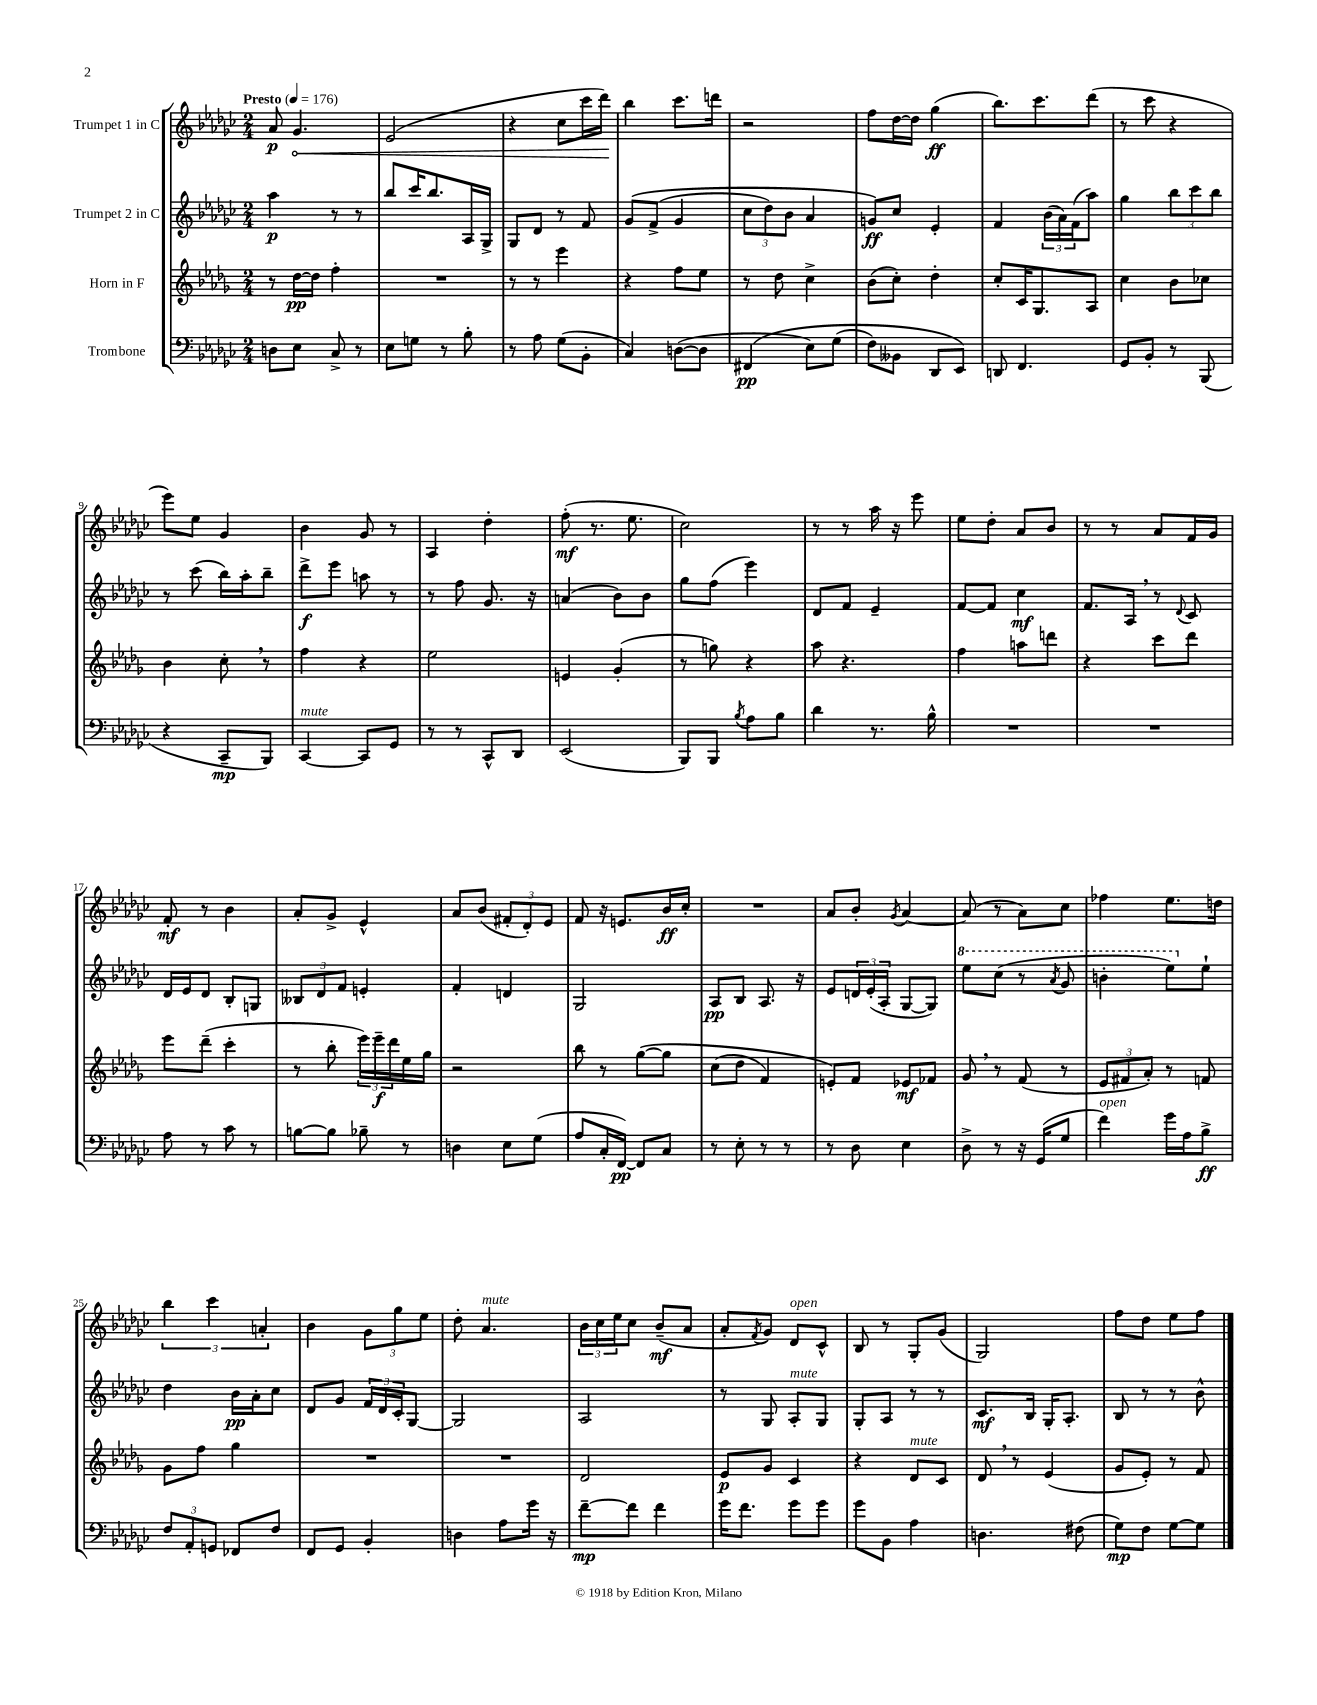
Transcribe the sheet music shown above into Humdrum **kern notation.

**kern	**dynam	**kern	**dynam	**kern	**dynam	**kern	**dynam
*part4	*part4	*part3	*part3	*part2	*part2	*part1	*part1
*staff4	*staff4	*staff3	*staff3	*staff2	*staff2	*staff1	*staff1
*I"Trombone	*	*I"Horn in F	*	*I"Trumpet 2 in C	*	*I"Trumpet 1 in C	*
*clefF4	*	*clefG2	*	*clefG2	*	*clefG2	*
*k[b-e-a-d-g-c-]	*	*k[b-e-a-d-g-]	*	*k[b-e-a-d-g-c-]	*	*k[b-e-a-d-g-c-]	*
*M2/4	*	*M2/4	*	*M2/4	*	*M2/4	*
*MM176	*	*MM176	*	*MM176	*	*MM176	*
=1	=1	=1	=1	=1	=1	=1	=1
!	!	!	!	!	!	!LO:TX:a:B:t=Presto	!
8Dn\L	.	8r	.	4aa-\	p	8a-/	p
!	!	!	!	!	!	!	!LO:HP:b
8E-\J	.	[16dd-\LL	pp	.	.	4.g-/	<
.	.	16dd-\JJ]	.	.	.	.	.
8C-^/	.	4ff'\	.	8r	.	.	.
8r	.	.	.	8r	.	.	.
=2	=2	=2	=2	=2	=2	=2	=2
8E-\L	.	2r	.	8bb-/L	.	(2e-/	.
8Gn\J	.	.	.	16ccc-/K	.	.	.
.	.	.	.	8.bb-/	.	.	.
8r	.	.	.	.	.	.	.
8B-'\	.	.	.	16A-/L	.	.	.
.	.	.	.	16G-^/JJ	.	.	.
=3	=3	=3	=3	=3	=3	=3	=3
8r	.	8r	.	8G-/L	.	4r	.
8A-\	.	8r	.	8d-/J	.	.	.
(8G-\L	.	4eee-\	.	8r	.	8cc-\L	.
8BB-'\J	.	.	.	8f/	.	16ccc-\L	.
.	.	.	.	.	.	16ddd-\JJ)	.
.	.	.	.	.	.	.	[
=4	=4	=4	=4	=4	=4	=4	=4
4C-/)	.	4r	.	(8g-/L	.	4bb-\	.
.	.	.	.	(8f^/J	.	.	.
([8Dn\L	.	8ff\L	.	4g-/	.	8.ccc-\L	.
8D\J]	.	8ee-\J	.	.	.	.	.
.	.	.	.	.	.	16dddn\Jk	.
=5	=5	=5	=5	=5	=5	=5	=5
(4FF#X/	pp	8r	.	12cc-\L	.	2r	.
.	.	.	.	12dd-\)	.	.	.
.	.	8dd-\	.	.	.	.	.
.	.	.	.	12b-\J	.	.	.
8E-\L)	.	4cc^\	.	4a-/	.	.	.
(8G-\J	.	.	.	.	.	.	.
=6	=6	=6	=6	=6	=6	=6	=6
8F\L)	.	(8b-\L	.	8gn/L)	ff	8ff\L	.
8BB--X\J	.	8cc'\J)	.	8cc-/J	.	[16dd-\L	.
.	.	.	.	.	.	16dd-\JJ]	.
8DD-/L	.	4dd-'\	.	4e-'/	.	(4gg-\	ff
8EE-/J)	.	.	.	.	.	.	.
=7	=7	=7	=7	=7	=7	=7	=7
8DDn/	.	8cc'/L	.	4f/	.	8.bb-\L)	.
4.FF/	.	16c/K	.	.	.	.	.
.	.	8.G-/	.	.	.	8.ccc-\	.
.	.	.	.	(24b-\LL	.	.	.
.	.	.	.	24a-\)	.	.	.
.	.	.	.	(24f\J	.	.	.
.	.	8A-/J	.	8aa-\J)	.	(8ddd-\J	.
=8	=8	=8	=8	=8	=8	=8	=8
8GG-/L	.	4cc\	.	4gg-\	.	8r	.
8BB-'/J	.	.	.	.	.	8ccc-\	.
8r	.	8b-\L	.	12bb-\L	.	4r	.
.	.	.	.	12ccc-\	.	.	.
(8BBB-/	.	8cc-X\J	.	.	.	.	.
.	.	.	.	12bb-\J	.	.	.
!!LO:LB:g=z
=9	=9	=9	=9	=9	=9	=9	=9
4r	.	4b-\	.	8r	.	8eee-\L)	.
.	.	.	.	(8ccc-\	.	8ee-\J	.
8CC-~/L	mp	8cc',\	.	16bb-\LL)	.	4g-/	.
.	.	.	.	16aa-'\J	.	.	.
8BBB-/J)	.	8r	.	8bb-~\J	.	.	.
=10	=10	=10	=10	=10	=10	=10	=10
!LO:TX:a:i:t=mute	!	!	!	!	!	!	!
[4CC-/	.	4ff\	.	8ddd-^\L	f	4b-\	.
.	.	.	.	8eee-\J	.	.	.
8CC-/L]	.	4r	.	8aan\	.	8g-/	.
8GG-/J	.	.	.	8r	.	8r	.
=11	=11	=11	=11	=11	=11	=11	=11
8r	.	2ee-\	.	8r	.	4A-/	.
8r	.	.	.	8ff\	.	.	.
8CC-^^/L	.	.	.	8.g-/	.	4dd-'\	.
8DD-/J	.	.	.	.	.	.	.
.	.	.	.	16r	.	.	.
=12	=12	=12	=12	=12	=12	=12	=12
(2EE-/	.	4en/	.	(4an/	.	(8ff'\	mf
.	.	.	.	.	.	8.r	.
.	.	(4g-'/	.	8b-\L)	.	.	.
.	.	.	.	.	.	8.ee-\	.
.	.	.	.	8b-\J	.	.	.
=13	=13	=13	=13	=13	=13	=13	=13
8BBB-/L)	.	8r	.	8gg-\L	.	2cc-\)	.
8BBB-/J	.	8ggn\)	.	(8ff\J	.	.	.
8qB-/	.	.	.	.	.	.	.
8A-\L	.	4r	.	4eee-\)	.	.	.
8B-\J	.	.	.	.	.	.	.
=14	=14	=14	=14	=14	=14	=14	=14
4d-\	.	8aa-\	.	8d-/L	.	8r	.
.	.	4.r	.	8f/J	.	8r	.
8.r	.	.	.	4e-~/	.	16aa-\	.
.	.	.	.	.	.	16r	.
.	.	.	.	.	.	8eee-\	.
16B-^^\	.	.	.	.	.	.	.
=15	=15	=15	=15	=15	=15	=15	=15
2r	.	4ff\	.	[8f/L	.	8ee-\L	.
.	.	.	.	8f/J]	.	8dd-'\J	.
.	.	8aan\L	.	4cc-\	mf	8a-/L	.
.	.	8dddn\J	.	.	.	8b-/J	.
=16	=16	=16	=16	=16	=16	=16	=16
2r	.	4r	.	8.f/L	.	8r	.
.	.	.	.	.	.	8r	.
.	.	.	.	16A-,/Jk	.	.	.
.	.	8ccc\L	.	8r	.	8a-/L	.
.	.	.	.	8qqd-/	.	.	.
.	.	8ddd-\J	.	8c-/	.	16f/L	.
.	.	.	.	.	.	16g-/JJ	.
!!LO:LB:g=z
=17	=17	=17	=17	=17	=17	=17	=17
8A-\	.	8eee-\L	.	16d-/LL	.	8f'/	mf
.	.	.	.	16e-/J	.	.	.
8r	.	(8ddd-~\J	.	8d-/J	.	8r	.
8c-\	.	4ccc'\	.	8B-'/L	.	4b-\	.
8r	.	.	.	8Gn/J	.	.	.
=18	=18	=18	=18	=18	=18	=18	=18
[8Bn\L	.	8r	.	12B--X/L	.	8a-'/L	.
.	.	.	.	12d-/	.	.	.
8B\J]	.	8bb-'\	.	.	.	8g-^/J	.
.	.	.	.	12f/J	.	.	.
8B-X~\	.	24eee-\LL)	.	4en'/	.	4e-^^/	.
.	.	24eee-~\	f	.	.	.	.
.	.	24ddd-\	.	.	.	.	.
8r	.	16ee-\	.	.	.	.	.
.	.	16gg-\JJ	.	.	.	.	.
=19	=19	=19	=19	=19	=19	=19	=19
4Dn\	.	2r	.	4f'/	.	8a-/L	.
.	.	.	.	.	.	(8b-/J	.
8E-\L	.	.	.	4dn/	.	12f#X'/L	.
.	.	.	.	.	.	12d-'/)	.
(8G-\J	.	.	.	.	.	.	.
.	.	.	.	.	.	12e-/J	.
=20	=20	=20	=20	=20	=20	=20	=20
8A-/L	.	8bb-\	.	2G-/	.	8f/	.
16C-'/L	.	8r	.	.	.	16r	.
[16FF/JJ)	pp	.	.	.	.	8.en/L	.
8FF/L]	.	([8gg-\L	.	.	.	.	.
8C-/J	.	8gg-\J]	.	.	.	16b-/L	ff
.	.	.	.	.	.	16cc-'/JJ	.
=21	=21	=21	=21	=21	=21	=21	=21
8r	.	(8cc\L	.	8A-/L	pp	2r	.
8E-'\	.	8dd-\J	.	8B-/J	.	.	.
8r	.	4f/)	.	8.A-/	.	.	.
8r	.	.	.	.	.	.	.
.	.	.	.	16r	.	.	.
=22	=22	=22	=22	=22	=22	=22	=22
8r	.	8en'/L)	.	8e-/L	.	8a-/L	.
8D-\	.	8f/J	.	24dn/L	.	8b-'/J	.
.	.	.	.	(24e-'/	.	.	.
.	.	.	.	24A-'/JJ	.	.	.
.	.	.	.	.	.	8qg-/	.
4E-\	.	8e-X/L	mf	[8G-/L	.	[4a-/	.
.	.	8f-X/J	.	8G-/J])	.	.	.
=23	=23	=23	=23	=23	=23	=23	=23
*	*	*	*	*8va	*	*	*
8D-^\	.	8g-,/	.	8eee-\L	.	(8a-/]	.
8r	.	8r	.	(8ccc-\J	.	8r	.
16r	.	(8f/	.	8r	.	8a-\L)	.
(16GG-/KL	.	.	.	.	.	.	.
.	.	.	.	8qaa-/	.	.	.
8G-/J	.	8r	.	8gg-/	.	8cc-\J	.
=24	=24	=24	=24	=24	=24	=24	=24
!LO:TX:a:i:t=open	!	!	!	!	!	!	!
4f\)	.	12e-/L	.	4bbn'\	.	4ff-X\	.
.	.	12f#X/	.	.	.	.	.
.	.	12a-'/J)	.	.	.	.	.
16g-\LL	.	8r	.	8eee-\L)	.	8.ee-\L	.
16A-\J	.	.	.	.	.	.	.
*	*	*	*	*X8va	*	*	*
8B-^\J	ff	8fn/	.	8ee-`\J	.	.	.
.	.	.	.	.	.	16ddn\Jk	.
!!LO:LB:g=z
=25	=25	=25	=25	=25	=25	=25	=25
12F/L	.	8g-\L	.	4dd-\	.	6bb-\	.
12AA-'/	.	.	.	.	.	.	.
.	.	8ff\J	.	.	.	.	.
12GGn/J	.	.	.	.	.	6ccc-\	.
8FF-X/L	.	4gg-\	.	16b-\LL	pp	.	.
.	.	.	.	16a-'\J	.	.	.
.	.	.	.	.	.	6an'/	.
8F/J	.	.	.	8cc-\J	.	.	.
=26	=26	=26	=26	=26	=26	=26	=26
8FF/L	.	2r	.	8d-/L	.	4b-\	.
8GG-/J	.	.	.	8g-/J	.	.	.
4BB-'/	.	.	.	24f/LL	.	12g-\L	.
.	.	.	.	24d-/	.	.	.
.	.	.	.	24c-'/J	.	12gg-\	.
.	.	.	.	[8G-/J	.	.	.
.	.	.	.	.	.	12ee-\J	.
=27	=27	=27	=27	=27	=27	=27	=27
4Dn\	.	2r	.	2G-/]	.	8dd-'\	.
!	!	!	!	!	!	!LO:TX:a:i:t=mute	!
.	.	.	.	.	.	4.a-/	.
8A-\L	.	.	.	.	.	.	.
16g-\Jk	.	.	.	.	.	.	.
16r	.	.	.	.	.	.	.
=28	=28	=28	=28	=28	=28	=28	=28
[8f~\L	mp	2d-/	.	2A-/	.	24b-\LL	.
.	.	.	.	.	.	24cc-\	.
.	.	.	.	.	.	24ee-\J	.
8f\J]	.	.	.	.	.	8cc-\J	.
4f\	.	.	.	.	.	(8b-~/L	mf
.	.	.	.	.	.	8a-/J	.
=29	=29	=29	=29	=29	=29	=29	=29
16g-\KL	.	8e-/L	p	8r	.	8a-'/L	.
8.f\J	.	.	.	.	.	.	.
.	.	.	.	.	.	8qf/	.
.	.	8g-/J	.	8G-/	.	8g-/J)	.
!	!	!	!	!	!	!LO:TX:a:i:t=open	!
!	!	!	!	!LO:TX:a:i:t=mute	!	!	!
8g-\L	.	4c/	.	8A-'/L	.	8d-/L	.
8g-\J	.	.	.	8G-/J	.	8c-^^/J	.
=30	=30	=30	=30	=30	=30	=30	=30
8g-\L	.	4r	.	8G-'/L	.	8B-/	.
8BB-\J	.	.	.	8A-/J	.	8r	.
!	!	!LO:TX:a:i:t=mute	!	!	!	!	!
4A-\	.	8d-/L	.	8r	.	8G-'/L	.
.	.	8c/J	.	8r	.	(8g-/J	.
=31	=31	=31	=31	=31	=31	=31	=31
4.Dn\	.	8d-,/	.	8.c-/L	mf	2G-/)	.
.	.	8r	.	.	.	.	.
.	.	.	.	16B-/Jk	.	.	.
.	.	(4e-/	.	16G-'/KL	.	.	.
.	.	.	.	8.A-'/J	.	.	.
(8F#X\	.	.	.	.	.	.	.
=32	=32	=32	=32	=32	=32	=32	=32
8G-\L)	mp	8g-/L	.	8B-/	.	8ff\L	.
8F\J	.	8e-'/J)	.	8r	.	8dd-\J	.
[8G-\L	.	8r	.	8r	.	8ee-\L	.
8G-\J]	.	8f/	.	8b-^^\	.	8ff\J	.
==	==	==	==	==	==	==	==
*-	*-	*-	*-	*-	*-	*-	*-
